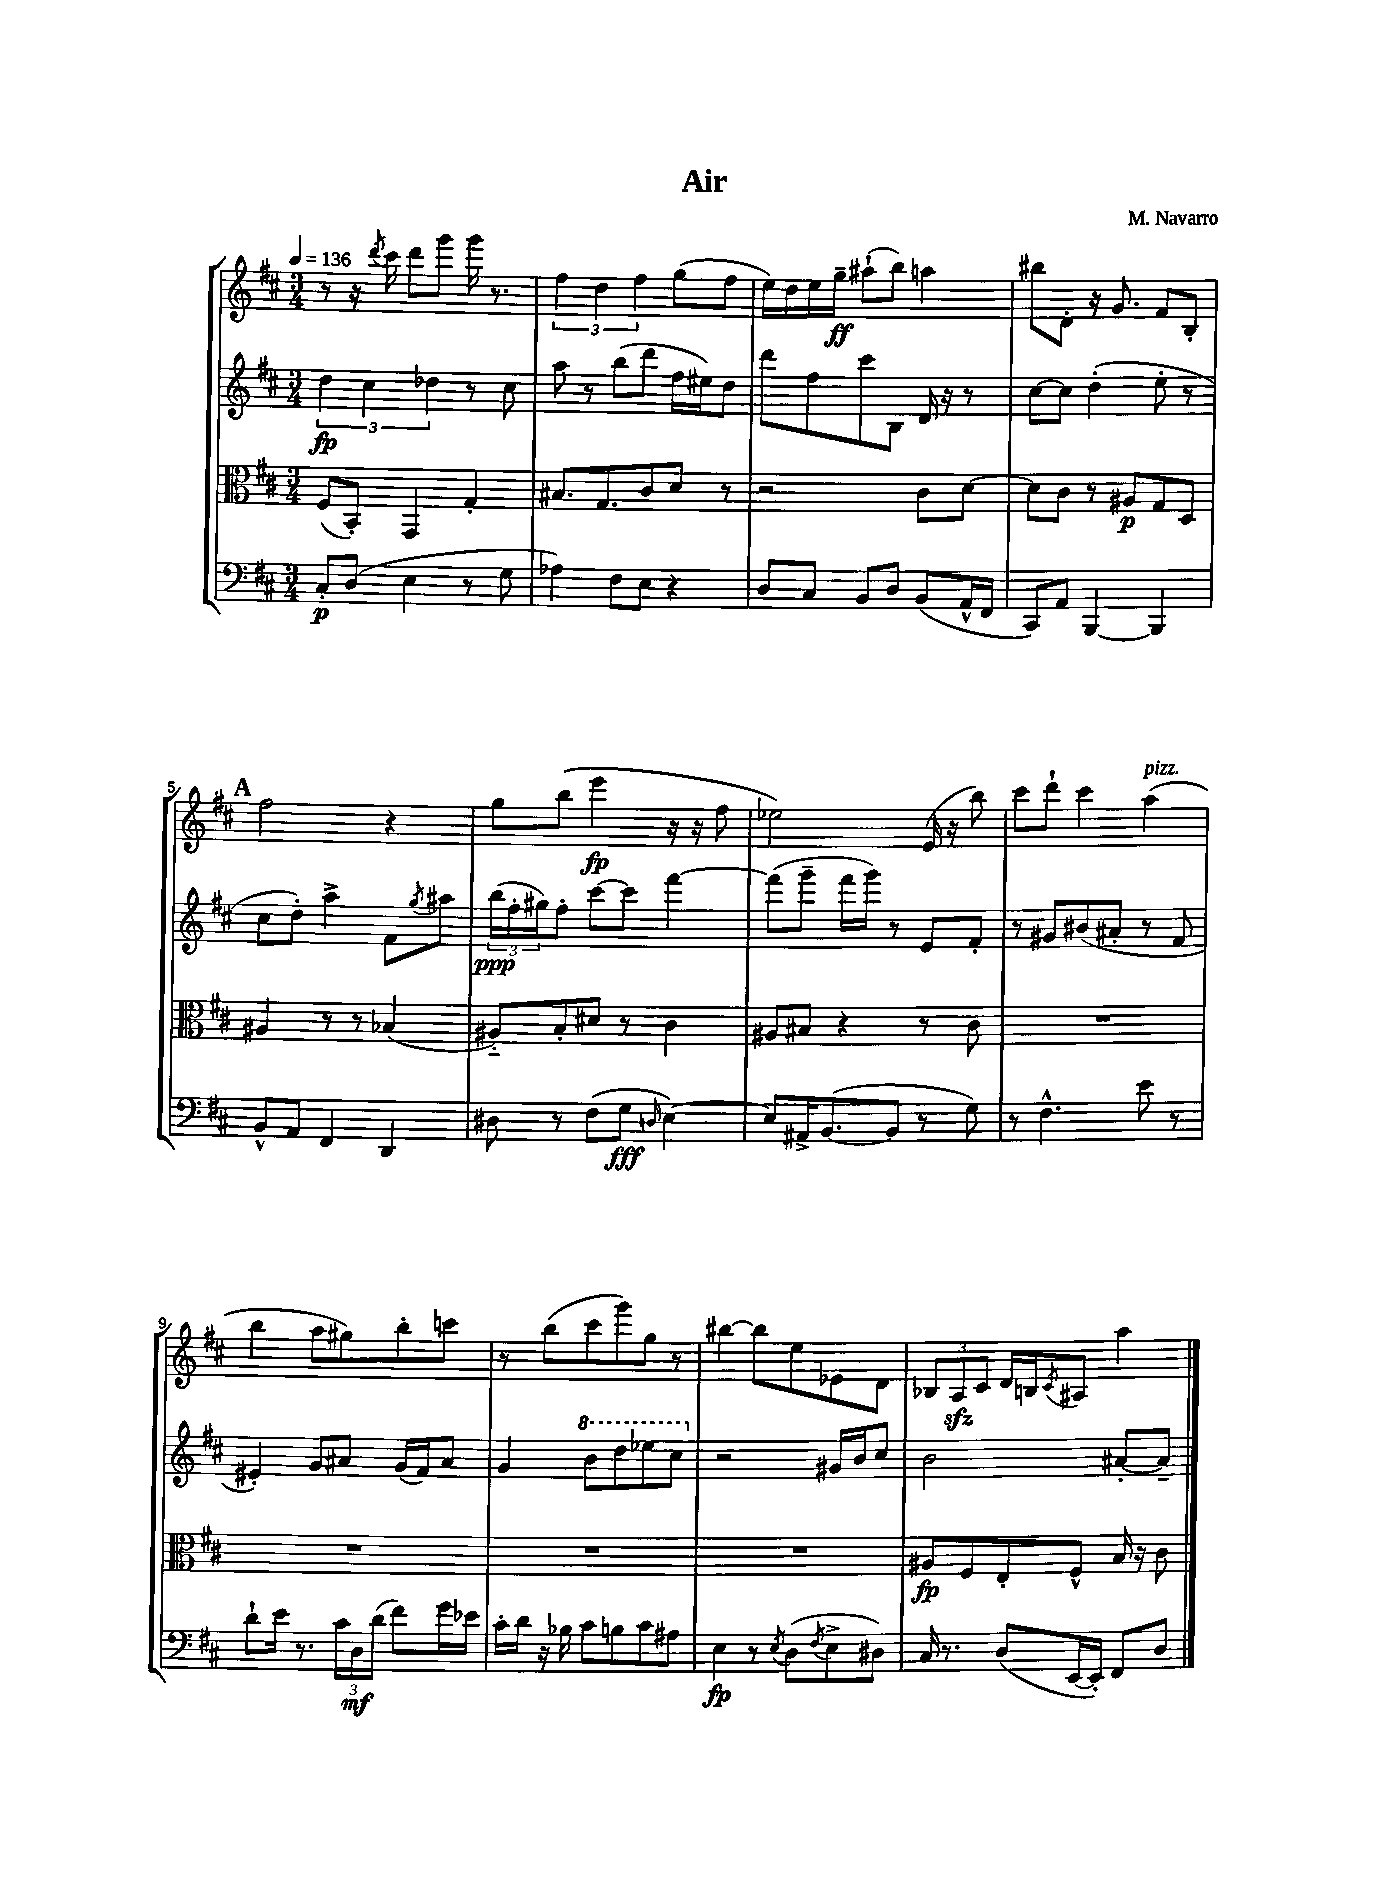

**kern	**dynam	**kern	**dynam	**kern	**dynam	**kern	**dynam
*part4	*part4	*part3	*part3	*part2	*part2	*part1	*part1
*staff4	*staff4	*staff3	*staff3	*staff2	*staff2	*staff1	*staff1
*clefF4	*	*clefC3	*	*clefG2	*	*clefG2	*
*k[f#c#]	*	*k[f#c#]	*	*k[f#c#]	*	*k[f#c#]	*
*M3/4	*	*M3/4	*	*M3/4	*	*M3/4	*
*MM136	*	*MM136	*	*MM136	*	*MM136	*
=1	=1	=1	=1	=1	=1	=1	=1
8C#'/L	p	(8F#/L	.	6dd\	fp	8r	.
(8D/J	.	8BB'/J)	.	.	.	16r	.
.	.	.	.	6cc#\	.	.	.
.	.	.	.	.	.	8qddd/	.
.	.	.	.	.	.	16ccc#\	.
4E\	.	4GG/	.	.	.	8ddd\L	.
.	.	.	.	6dd-X\	.	.	.
.	.	.	.	.	.	8ggg\J	.
8r	.	4G'/	.	8r	.	16ggg\	.
.	.	.	.	.	.	8.r	.
8G\	.	.	.	8cc#\	.	.	.
=2	=2	=2	=2	=2	=2	=2	=2
4A-X\)	.	8.B#X/L	.	8aa\	.	6ff#\	.
.	.	.	.	8r	.	.	.
.	.	.	.	.	.	6dd\	.
.	.	8.G/	.	.	.	.	.
8F#\L	.	.	.	(8bb\L	.	.	.
.	.	.	.	.	.	6ff#\	.
8E\J	.	8c#/	.	8ddd\J	.	.	.
4r	.	8d/J	.	16ff#\LL	.	(8gg\L	.
.	.	.	.	16ee#X\J)	.	.	.
.	.	8r	.	8dd\J	.	8ff#\J	.
=3	=3	=3	=3	=3	=3	=3	=3
8D/L	.	2r	.	8ddd\L	.	16ee\LL)	.
.	.	.	.	.	.	16dd\	.
8C#/J	.	.	.	8ff#\	.	16ee\	.
.	.	.	.	.	.	16gg~\JJ	ff
8BB/L	.	.	.	8ccc#\	.	(8aa#X`\L	.
8D/J	.	.	.	8B\J	.	8bb\J)	.
(8BB/L	.	8c#\L	.	16d/	.	4aan\	.
.	.	.	.	16r	.	.	.
16AA^^/L	.	[8d\J	.	8r	.	.	.
16FF#/JJ	.	.	.	.	.	.	.
=4	=4	=4	=4	=4	=4	=4	=4
8CC#/L)	.	8d\L]	.	[8cc#\L	.	8bb#X\L	.
8AA/J	.	8c#\J	.	8cc#\J]	.	8d'\J	.
[4BBB/	.	8r	.	(4dd'\	.	16r	.
.	.	.	.	.	.	8.g/	.
.	.	8A#X/L	p	.	.	.	.
4BBB/]	.	8G/	.	8ee'\	.	8f#/L	.
.	.	8D/J	.	8r	.	8B'/J	.
!!LO:LB:g=z
!!LO:REH:place=s1:t=A
=5	=5	=5	=5	=5	=5	=5	=5
8BB^^/L	.	4A#X/	.	8cc#\L	.	2ff#\	.
8AA/J	.	.	.	8dd'\J)	.	.	.
4FF#/	.	8r	.	4aa^\	.	.	.
.	.	8r	.	.	.	.	.
4DD/	.	(4B-X/	.	8f#\L	.	4r	.
.	.	.	.	8qgg/	.	.	.
.	.	.	.	8aa#X\J	.	.	.
=6	=6	=6	=6	=6	=6	=6	=6
8D#X\	.	8A#X/L)	.	(24bb\LL	ppp	8gg\L	.
.	.	.	.	24ff#'\	.	.	.
.	.	.	.	24gg#X\J)	.	.	.
8r	.	8B'/	.	8ff#'\J	.	(8bb\J	.
(8F#\L	.	8d#X/J	.	[8ccc#\L	.	4eee\	fp
8G\J	fff	8r	.	8ccc#\J]	.	.	.
16qqDn/	.	.	.	.	.	.	.
[4E\)	.	4c#\	.	[4fff#\	.	16r	.
.	.	.	.	.	.	16r	.
.	.	.	.	.	.	8ff#\	.
=7	=7	=7	=7	=7	=7	=7	=7
8E/L]	.	8A#X/L	.	(8fff#\L]	.	2ee-X\)	.
16AA#X^/K	.	8B#X/J	.	8ggg~\J	.	.	.
([8.BB/	.	.	.	.	.	.	.
.	.	4r	.	16fff#\LL	.	.	.
.	.	.	.	16ggg\JJ)	.	.	.
8BB/J]	.	.	.	8r	.	.	.
8r	.	8r	.	8e/L	.	(16e/	.
.	.	.	.	.	.	16r	.
8G\)	.	8c#\	.	8f#'/J	.	8bb\)	.
=8	=8	=8	=8	=8	=8	=8	=8
8r	.	2.r	.	8r	.	8ccc#\L	.
4.F#^^\	.	.	.	8g#X/L	.	8ddd`\J	.
.	.	.	.	(8b#X/	.	4ccc#\	.
.	.	.	.	8a#X'/J	.	.	.
!	!	!	!	!	!	!LO:TX:a:i:t=pizz.	!
8e\	.	.	.	8r	.	(4aa\	.
8r	.	.	.	8f#/	.	.	.
!!LO:LB:g=z
=9	=9	=9	=9	=9	=9	=9	=9
8d`\L	.	2.r	.	4e#X'/)	.	4bb\	.
16e\Jk	.	.	.	.	.	.	.
8.r	.	.	.	.	.	.	.
.	.	.	.	8g/L	.	8aa\L	.
24c#\LL	.	.	.	8a#X/J	.	8gg#X\)	.
24D\	mf	.	.	.	.	.	.
(24d\JJ	.	.	.	.	.	.	.
8f#\L)	.	.	.	(16g/LL	.	8bb'\	.
.	.	.	.	16f#/J)	.	.	.
16g\L	.	.	.	8a#/J	.	8cccn\J	.
16e-X\JJ	.	.	.	.	.	.	.
=10	=10	=10	=10	=10	=10	=10	=10
16c#'\LL	.	2.r	.	4g/	.	8r	.
16d\JJ	.	.	.	.	.	.	.
16r	.	.	.	.	.	(8bb\L	.
16B-X\	.	.	.	.	.	.	.
*	*	*	*	*8va	*	*	*
8c#\L	.	.	.	8bb\L	.	8ccc#\	.
8Bn\	.	.	.	8ddd\	.	8ggg\)	.
8c#\	.	.	.	8eee-X\	.	8gg\J	.
8A#X\J	.	.	.	8ccc#\J	.	8r	.
=11	=11	=11	=11	=11	=11	=11	=11
*	*	*	*	*X8va	*	*	*
4E\	fp	2.r	.	2r	.	[4bb#X\	.
8r	.	.	.	.	.	8bb#\L]	.
8qE/	.	.	.	.	.	.	.
(8D\L	.	.	.	.	.	8ee\	.
8qF#/	.	.	.	.	.	.	.
8E^\	.	.	.	16g#X/LL	.	8e-X\	.
.	.	.	.	16b/J	.	.	.
8D#X\J)	.	.	.	8cc#/J	.	8d\J	.
=12	=12	=12	=12	=12	=12	=12	=12
16C#/	.	8A#X/L	fp	2b\	.	12B-X/L	.
8.r	.	.	.	.	.	.	.
.	.	.	.	.	.	12Azz/	.
.	.	8F#/	.	.	.	.	.
.	.	.	.	.	.	12c#/J	.
(8D/L	.	8E'/	.	.	.	16d/LL	.
.	.	.	.	.	.	16Bn/J	.
.	.	.	.	.	.	8qc#/	.
[16EE/L	.	8F#^^/J	.	.	.	8A#X/J	.
16EE'/JJ])	.	.	.	.	.	.	.
8FF#/L	.	16B/	.	[8a#X'/L	.	4aa\	.
.	.	16r	.	.	.	.	.
8D/J	.	8c#\	.	8a#~/J]	.	.	.
==	==	==	==	==	==	==	==
*-	*-	*-	*-	*-	*-	*-	*-
